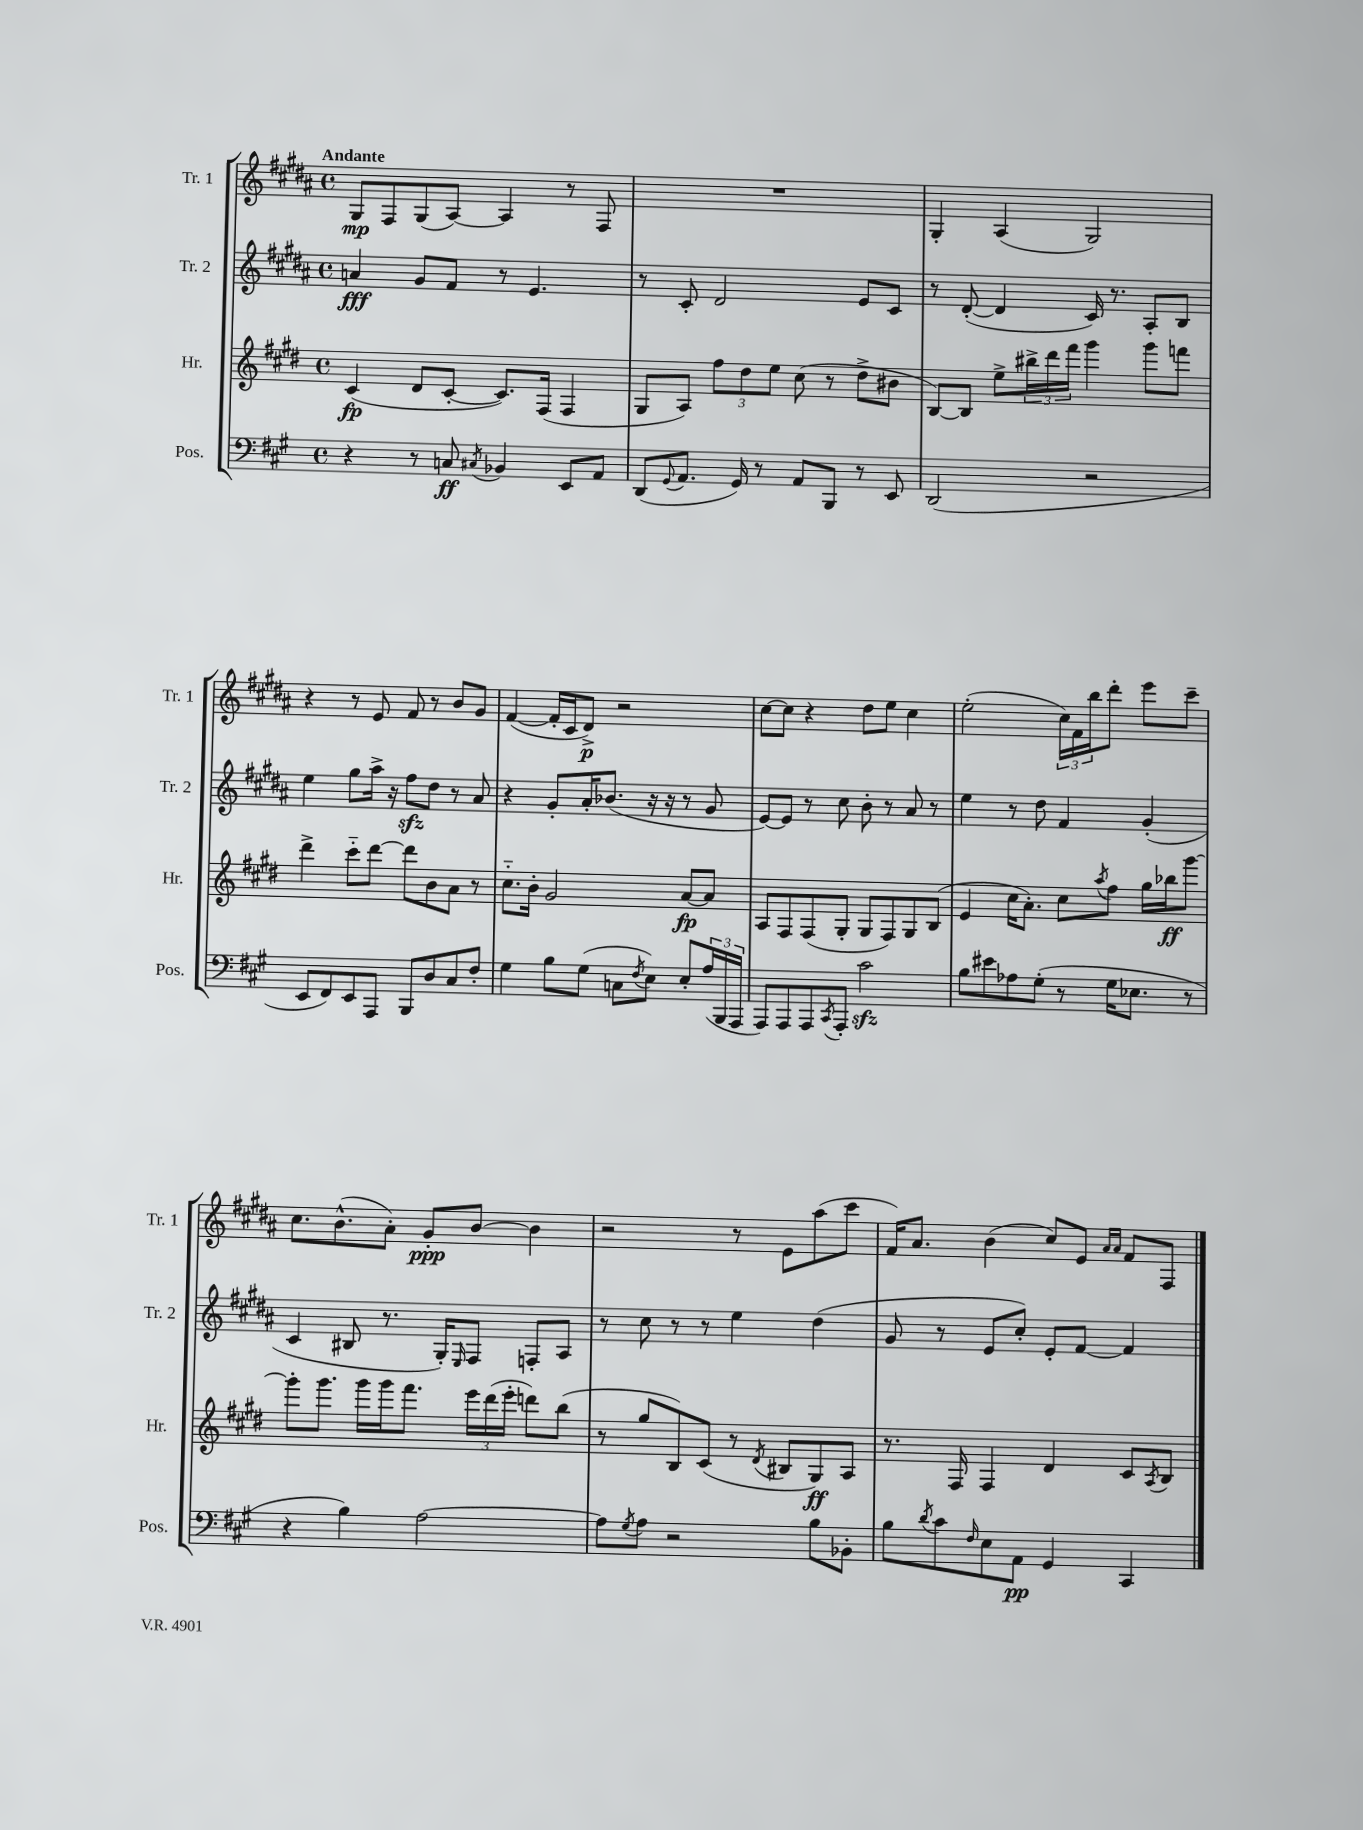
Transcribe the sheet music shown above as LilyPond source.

<<
\new StaffGroup <<
\new Staff = "s0" \with { instrumentName = "Tr. 1" shortInstrumentName = "Tr. 1" } {
    \clef treble \key b \major \defaultTimeSignature \time 4/4 \tempo "Andante"
    gis8\mp fis8 gis8( ais8~) ais4 r8 fis8 |
    R1 |
    gis4-. ais4( gis2) |
    r4 r8 e'8 fis'8 r8 b'8 gis'8 |
    fis'4~( fis'16-. cis'16 dis'8->\p) r2 |
    cis''8~ cis''8 r4 dis''8 e''8 cis''4 |
    e''2-.( \tuplet 3/2 { cis''16) fis'16 b''16 } dis'''8-. e'''8 cis'''8-- |
    cis''8. b'8.-^( ais'8-.) gis'8-.\ppp b'8~ b'4 |
    r2 r8 e'8 ais''8( cis'''8 |
    fis'16) ais'8. b'4( cis''8) e'8 \grace { ais'16 ais'16 } fis'8 fis8 \bar "|." |
}
\new Staff = "s1" \with { instrumentName = "Tr. 2" shortInstrumentName = "Tr. 2" } {
    \clef treble \key b \major \defaultTimeSignature \time 4/4
    a'4\fff gis'8 fis'8 r8 e'4. |
    r8 cis'8-. dis'2 e'8 cis'8 |
    r8 dis'8~-.( dis'4 cis'16) r8. ais8-. b8 |
    e''4 gis''8 ais''16-> r16 fis''8\sfz dis''8 r8 ais'8 |
    r4 gis'8-. ais'16-. bes'8.( r16 r16 r8 gis'8 |
    e'8~) e'8 r8 cis''8 b'8-. r8 ais'8 r8 |
    e''4 r8 dis''8 fis'4 gis'4-.( |
    cis'4 bis8 r8. gis16-.) \grace { e16 } fis8 f8-. ais8 |
    r8 cis''8 r8 r8 e''4 dis''4( |
    gis'8 r8 e'8 cis''8-.) e'8-. fis'8~ fis'4 \bar "|." |
}
\new Staff = "s2" \with { instrumentName = "Hr." shortInstrumentName = "Hr." } {
    \clef treble \key e \major \defaultTimeSignature \time 4/4
    cis'4\fp( dis'8 cis'8~-. cis'8.) fis16( fis4 |
    gis8 a8) \tuplet 3/2 { fis''8 dis''8 e''8 } cis''8( r8 dis''8-> bis'8 |
    b8~) b8 e''8-> \tuplet 3/2 { bis''16-> dis'''16 fis'''16 } gis'''4 gis'''8 f'''8 |
    dis'''4-> cis'''8-_ dis'''8~ dis'''8 b'8 a'8 r8 |
    cis''8.-_ b'16-. gis'2 a'8~\fp a'8 |
    a8 fis8 fis8( gis8-. gis8 fis8) gis8 b8( |
    e'4 cis''16 a'8.-.) cis''8 \acciaccatura { a''8 } fis''8 gis''16 bes''16\ff gis'''8~ |
    gis'''8-. gis'''8. gis'''16 gis'''16 fis'''8. \tuplet 3/2 { e'''16 dis'''16( e'''16-. } d'''8) b''8( |
    r8 gis''8 b8) cis'8( r8 \acciaccatura { dis'8 } bis8 gis8\ff) a8 |
    r8. fis16 fis4 dis'4 cis'8 \acciaccatura { a8 } b8 \bar "|." |
}
\new Staff = "s3" \with { instrumentName = "Pos." shortInstrumentName = "Pos." } {
    \clef bass \key a \major \defaultTimeSignature \time 4/4
    r4 r8 c8\ff \acciaccatura { cis8 } bes,4 e,8 a,8 |
    d,8( \appoggiatura { gis,8 } a,8. gis,16) r8 a,8 b,,8 r8 e,8 |
    d,2( r2 |
    e,8 fis,8) e,8 a,,8 b,,8 d8 cis8 fis8-. |
    gis4 b8 gis8( c8 \acciaccatura { fis8 } e8) e8-. \tuplet 3/2 { a16( b,,16 a,,16 } |
    a,,8) a,,8 a,,8 \acciaccatura { cis,8 } a,,8-. cis'2\sfz |
    b8 eis'8 aes8 gis8-.( r8 gis16 ees8. r8 |
    r4 b4) a2~ |
    a8 \acciaccatura { gis8 } a8 r2 b8 bes,8-. |
    b8 \acciaccatura { d'8 } cis'8 \grace { fis16 } e8 a,8\pp gis,4 cis,4 \bar "|." |
}
>>
>>
\layout { \context { \Score \remove "Bar_number_engraver" } }
